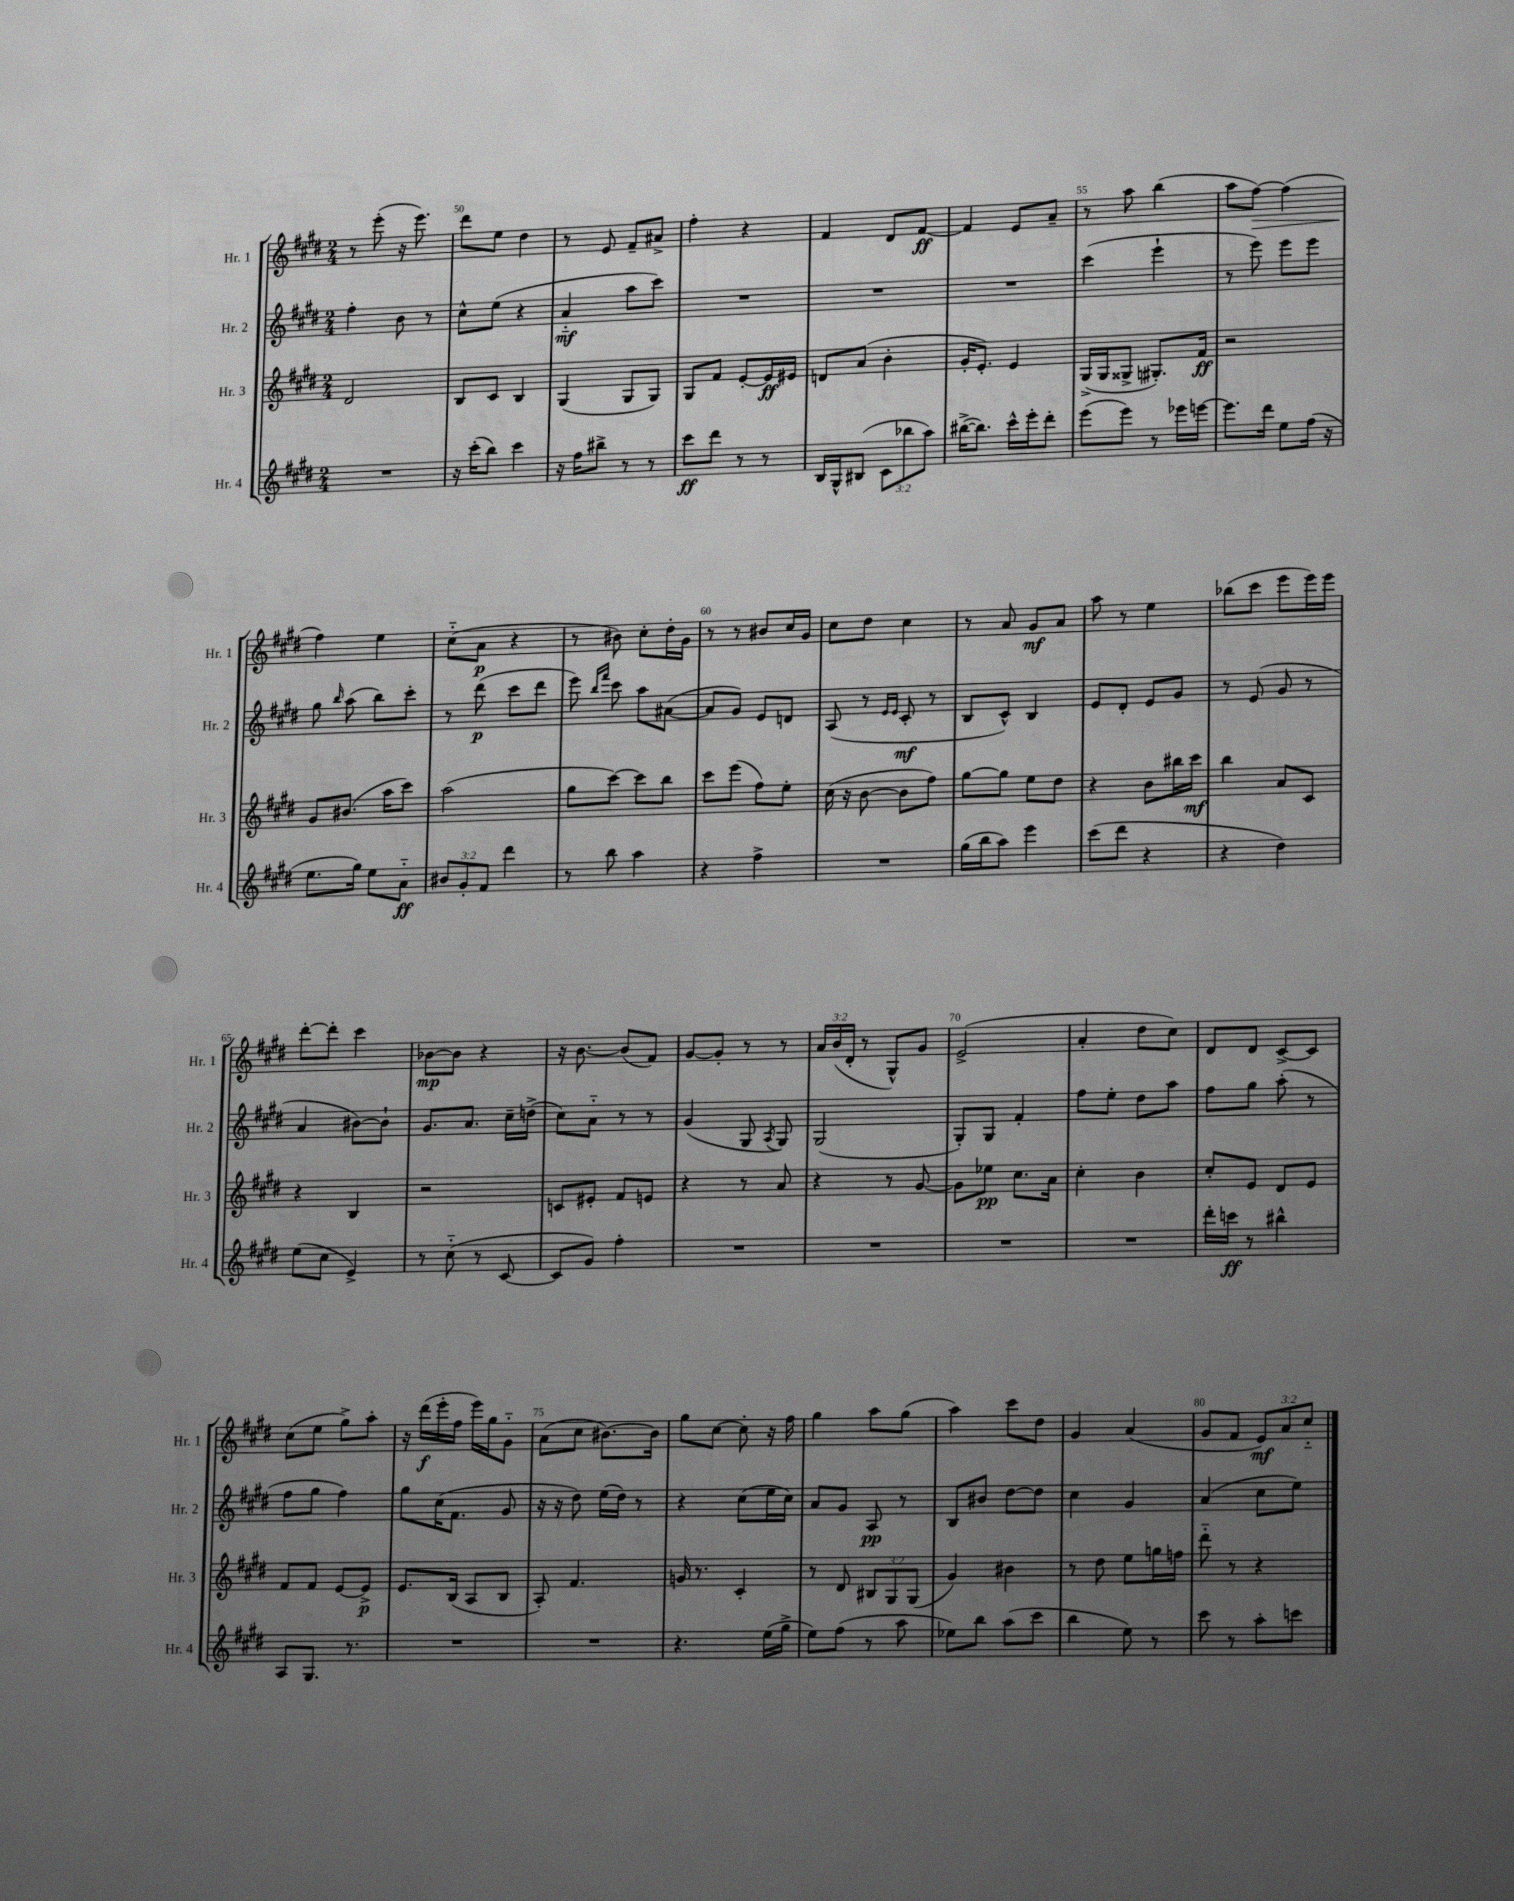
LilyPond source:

<<
\new StaffGroup <<
\new Staff = "s0" \with { instrumentName = "Hr. 1" shortInstrumentName = "Hr. 1" } {
    \clef treble \key e \major \numericTimeSignature \time 2/4 \override Staff.TupletNumber.text = #tuplet-number::calc-fraction-text
    \autoBeamOff r8 e'''8-.( r16 e'''8.) |
    dis'''8[ e''8] dis''4 |
    r8 e'8 fis'8[-- ais'8]-> |
    fis''4-. r4 |
    fis'4 dis'8[ fis'8]~\ff |
    fis'4 e'8[ a'8]-- |
    r8 a''8 b''4( |
    a''8[ fis''8]~\>) fis''4( |
    fis''4\!) e''4 |
    cis''8[-_( a'8]\p r4 |
    r8 bis'8) cis''8[-. dis''16-. gis'16] |
    r8 r8 bis'8[ cis''16 gis'16] |
    cis''8[ dis''8] cis''4 |
    r8 a'8 gis'8[\mf a'8] |
    a''8 r8 e''4 |
    bes''8[( cis'''8] e'''8[ e'''16) e'''16] |
    dis'''8[~-. dis'''8]-. cis'''4 |
    bes'8[~\mp bes'8] r4 |
    r16 b'8.~ b'8[( fis'8]) |
    gis'8[~ gis'8]-. r8 r8 |
    \tuplet 3/2 { a'16[ b'16( dis'16]-. } r8 gis8[-^) gis'8] |
    e'2->( |
    a'4-. dis''8[ cis''8]) |
    dis'8[ dis'8] cis'8[~-> cis'8] |
    cis''8[( e''8] gis''8[->) a''8]-. |
    r16 dis'''16[\f( e'''16-. fis''16] e'''16[) gis''16 gis'8]-_ |
    a'8[( cis''8] bis'8.[~) bis'16] |
    gis''8[ cis''8]~ cis''8-. r16 fis''16 |
    gis''4 a''8[ gis''8]( |
    a''4) cis'''8[ dis''8] |
    gis'4 a'4( |
    gis'8[ fis'8] \tuplet 3/2 { e'8[\mf) a'8 cis''8]-_ } \bar "|." |
}
\new Staff = "s1" \with { instrumentName = "Hr. 2" shortInstrumentName = "Hr. 2" } {
    \clef treble \key e \major \numericTimeSignature \time 2/4
    \autoBeamOff fis''4-. b'8 r8 |
    cis''8[-^ e''8]( r4 |
    a'4-_\mf a''8[ cis'''8]) |
    R2 |
    R2 |
    R2 |
    cis'''4( e'''4-! |
    r8 e'''8) e'''8[ e'''8] |
    gis''8 \grace { b''16 } a''8( b''8[) cis'''8]-. |
    r8 dis'''8\p( cis'''8[ dis'''8] |
    e'''8) \grace { b''16[ fis'''16] } cis'''8 a''8[ ais'8]~( |
    ais'8[ gis'8]) e'8[ d'8] |
    a8( r8 \grace { e'16[ e'16] } cis'8-.\mf r8 |
    b8[ cis'8]-^) b4 |
    e'8[ dis'8]-. e'8[ gis'8] |
    r8 e'8( gis'8 r8 |
    a'4 bis'8[~) bis'8]-! |
    gis'8.[ a'8.] cis''16[-- d''16]->( |
    cis''8[) a'8]-_ r8 r8 |
    gis'4( gis8 \acciaccatura { a8 } gis8) |
    gis2( |
    gis8[-.) gis8] fis'4-. |
    fis''8[ e''8]-. dis''8[ a''8] |
    fis''8[ gis''8] a''8-.( r8 |
    fis''8[ gis''8] fis''4) |
    gis''8[ cis''16( fis'8.] gis'8 |
    r16 r16 dis''8) e''16[( dis''16]) r8 |
    r4 cis''8[( e''16 cis''16]) |
    a'8[ gis'8] a8\pp r8 |
    b8[ bis'8] dis''8[~ dis''8] |
    cis''4 gis'4 |
    a'4( cis''8[ e''8]) \bar "|." |
}
\new Staff = "s2" \with { instrumentName = "Hr. 3" shortInstrumentName = "Hr. 3" } {
    \clef treble \key e \major \numericTimeSignature \time 2/4 \override Staff.TupletNumber.text = #tuplet-number::calc-fraction-text
    \autoBeamOff dis'2 |
    b8[ cis'8] b4 |
    gis4( gis8[ gis8]) |
    gis8[ fis'8] e'8[~-. e'16\ff eis'16] |
    d'8[ a'8]( b'4-. |
    gis'16[-. e'8.]-.) e'4 |
    gis16[->( gis16 gisis8]-> gis8.[-.) fis'16]\ff |
    r2 |
    gis'8[ bis'8.]( a''16[ cis'''8]) |
    a''2( |
    gis''8[ cis'''8]~) cis'''8[ b''8] |
    cis'''8[ e'''8]( fis''8[) e''8]-. |
    cis''16( r16 b'8~ b'8[ fis''8]) |
    gis''8[~ gis''8] e''8[ dis''8] |
    r4 b'8[ bis''16 cis'''16]\mf |
    b''4 a'8[ cis'8] |
    r4 b4 |
    r2 |
    c'8[ eis'8]-. fis'8[ e'8] |
    r4 r8 a'8 |
    r4 r8 gis'8~ |
    gis'8[ ees''8]\pp cis''8.[ a'16] |
    cis''4-. b'4 |
    cis''8[-. e'8] dis'8[ e'8] |
    fis'8[ fis'8] e'8[~ e'8]->\p |
    e'8.[ b16]( a8[ b8] |
    a8-.) fis'4. |
    g'16 r8. cis'4-. |
    r8 dis'8 \tuplet 3/2 { bis8[ gis8 gis8]( } |
    gis'4) bis'4 |
    r8 dis''8 e''8[ g''16 f''16] |
    dis'''8-_ r8 r4 \bar "|." |
}
\new Staff = "s3" \with { instrumentName = "Hr. 4" shortInstrumentName = "Hr. 4" } {
    \clef treble \key e \major \numericTimeSignature \time 2/4 \override Staff.TupletNumber.text = #tuplet-number::calc-fraction-text
    \autoBeamOff R2 |
    r16 cis'''16[-.( b''8]) cis'''4 |
    r16 fis''16[ bis''8]-> r8 r8 |
    cis'''8[\ff dis'''8] r8 r8 |
    b16[ gis16-^ bis8]( \tuplet 3/2 { cis'8[ bes''8 a''8]) } |
    bis''16[~->( bis''8.]) cis'''16[-^ e'''16-. dis'''8]-. |
    e'''8[( e'''8]) r8 ees'''16[ e'''16]~ |
    e'''8.[ dis'''16] e''8[ fis''16]( r16 |
    e''8.[ gis''16]) e''8[ a'8]-_\ff |
    \tuplet 3/2 { bis'8[ gis'8-. fis'8] } dis'''4 |
    r8 b''8 a''4 |
    r4 fis''4-> |
    R2 |
    gis''16[( b''16 a''8]) e'''4 |
    cis'''8[( dis'''8] r4 |
    r4 dis''4) |
    e''8[( cis''8] e'4->) |
    r8 cis''8-_( r8 cis'8~ |
    cis'8[ gis'8]) fis''4-. |
    R2 |
    R2 |
    R2 |
    R2 |
    dis'''16[-. c'''16]\ff r8 bis''4-^ |
    a8[ gis8.] r8. |
    R2 |
    R2 |
    r4. e''16[( gis''16]-> |
    e''8[) fis''8]( r8 a''8 |
    ees''8[) b''8] a''8[( cis'''8] |
    b''4 e''8) r8 |
    cis'''8 r8 a''8[-. c'''8] \bar "|." |
}
>>
>>
\layout { \context { \Score currentBarNumber = #49 \override BarNumber.break-visibility = ##(#f #t #t) barNumberVisibility = #(every-nth-bar-number-visible 5) } }
